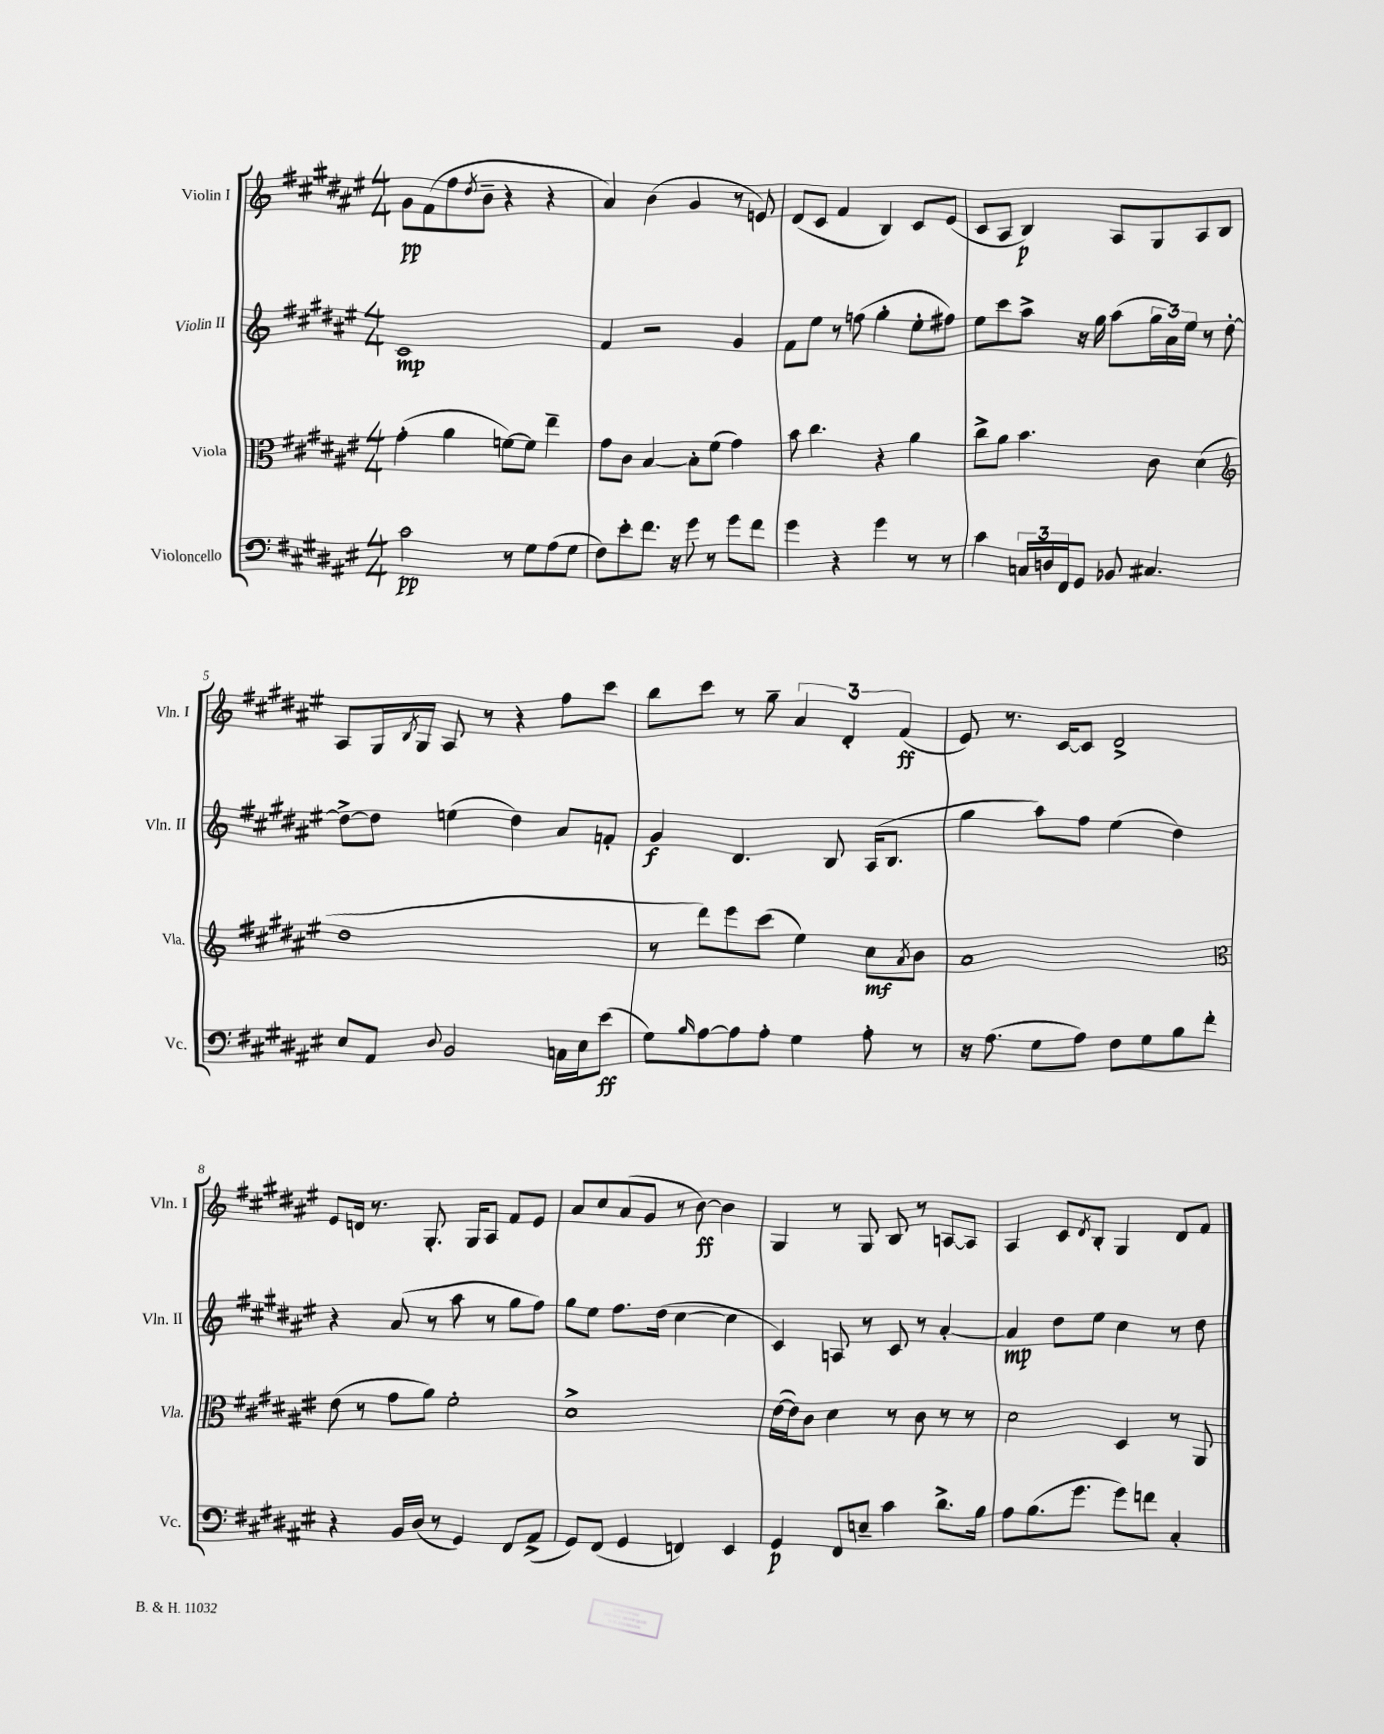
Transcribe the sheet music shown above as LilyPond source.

<<
\new StaffGroup <<
\new Staff = "s0" \with { instrumentName = "Violin I" shortInstrumentName = "Vln. I" } {
    \clef treble \key fis \major \numericTimeSignature \time 4/4
    gis'8\pp fis'8( fis''8 \acciaccatura { dis''8 } b'8-- r4 r4 |
    ais'4) b'4( gis'4 r8 e'8) |
    dis'8( cis'8 fis'4 b4) cis'8 eis'8( |
    cis'8 ais8 b4\p) ais8 gis8 ais8 b8 |
    ais8 gis16 \acciaccatura { b8 } gis16 ais8 r8 r4 fis''8 cis'''8 |
    b''8 cis'''8 r8 gis''8-- \tuplet 3/2 { ais'4 dis'4-. fis'4\ff( } |
    eis'8) r8. cis'16~ cis'8 dis'2-> |
    eis'8 d'16 r8. gis8.-. gis16 ais8 fis'8 eis'8 |
    ais'8 cis''8 ais'8( gis'8 r8 b'8~\ff) b'4 |
    gis4 r8 gis8 b8 r8 a8~ a8 |
    ais4 cis'8 \acciaccatura { dis'8 } b8-. gis4 dis'8 fis'8 \bar "|." |
}
\new Staff = "s1" \with { instrumentName = "Violin II" shortInstrumentName = "Vln. II" } {
    \clef treble \key fis \major \numericTimeSignature \time 4/4
    cis'1\mp |
    fis'4 r2 gis'4 |
    fis'8 eis''8 r8 f''8( gis''4-. eis''8-. fis''8) |
    eis''8 cis'''8 ais''8-> r16 gis''16 ais''8( \tuplet 3/2 { gis''16 ais'16) eis''16 } r8 dis''8~-. |
    dis''8~-> dis''8 e''4( dis''4) ais'8 f'8-. |
    gis'4\f dis'4. b8 ais16( b8. |
    gis''4 ais''8) fis''8 eis''4( dis''4) |
    r4 ais'8( r8 ais''8 r8 gis''8 fis''8) |
    gis''8 eis''8 fis''8. dis''16( cis''4~ cis''4 |
    cis'4) a8 r8 cis'8 r8 ais'4~-. |
    ais'4\mp dis''8 eis''8 cis''4 r8 dis''8 \bar "|." |
}
\new Staff = "s2" \with { instrumentName = "Viola" shortInstrumentName = "Vla." } {
    \clef alto \key fis \major \numericTimeSignature \time 4/4
    gis'4-.( ais'4 f'8~) f'8 eis''4-- |
    gis'8 cis'8 b4~ b8-. fis'8( gis'4) |
    b'8 cis''4. r4 ais'4 |
    cis''8-> ais'8 b'4. cis'8 dis'4( |
    \clef treble dis''1 |
    r8 dis'''8) eis'''8 cis'''8( eis''4) cis''8\mf \acciaccatura { ais'8 } b'8 |
    ais'1 |
    \clef alto eis'8( r8 gis'8 ais'8) fis'2-. |
    dis'1-> |
    eis'16~( eis'16) cis'8 dis'4 r8 cis'8 r8 r8 |
    dis'2 dis4 r8 ais,8 \bar "|." |
}
\new Staff = "s3" \with { instrumentName = "Violoncello" shortInstrumentName = "Vc." } {
    \clef bass \key fis \major \numericTimeSignature \time 4/4
    cis'2\pp r8 gis8 ais8( gis8 |
    fis8) eis'8-. fis'8. r16 gis'8 r8 gis'8 fis'8 |
    gis'4 r4 gis'4 r8 r8 |
    cis'4 \tuplet 3/2 { c16 d16 fis,16 } gis,8 bes,8 cis4. |
    eis8 ais,8 \appoggiatura { dis8 } b,2 c16 eis16 eis'8\ff( |
    gis8) \grace { b16 } ais8~ ais8 ais8-. gis4 ais8-. r8 |
    r16 ais8.( gis8 ais8) fis8 gis8 b8 fis'8-. |
    r4 b,16 dis16( r8 gis,4) fis,8 ais,8->( |
    gis,8) fis,8( gis,4 f,4) eis,4 |
    gis,4\p fis,8 e8-- cis'4 dis'8.-> b16 |
    ais8 b8.( gis'8. gis'8) f'8 cis4-. \bar "|." |
}
>>
>>
